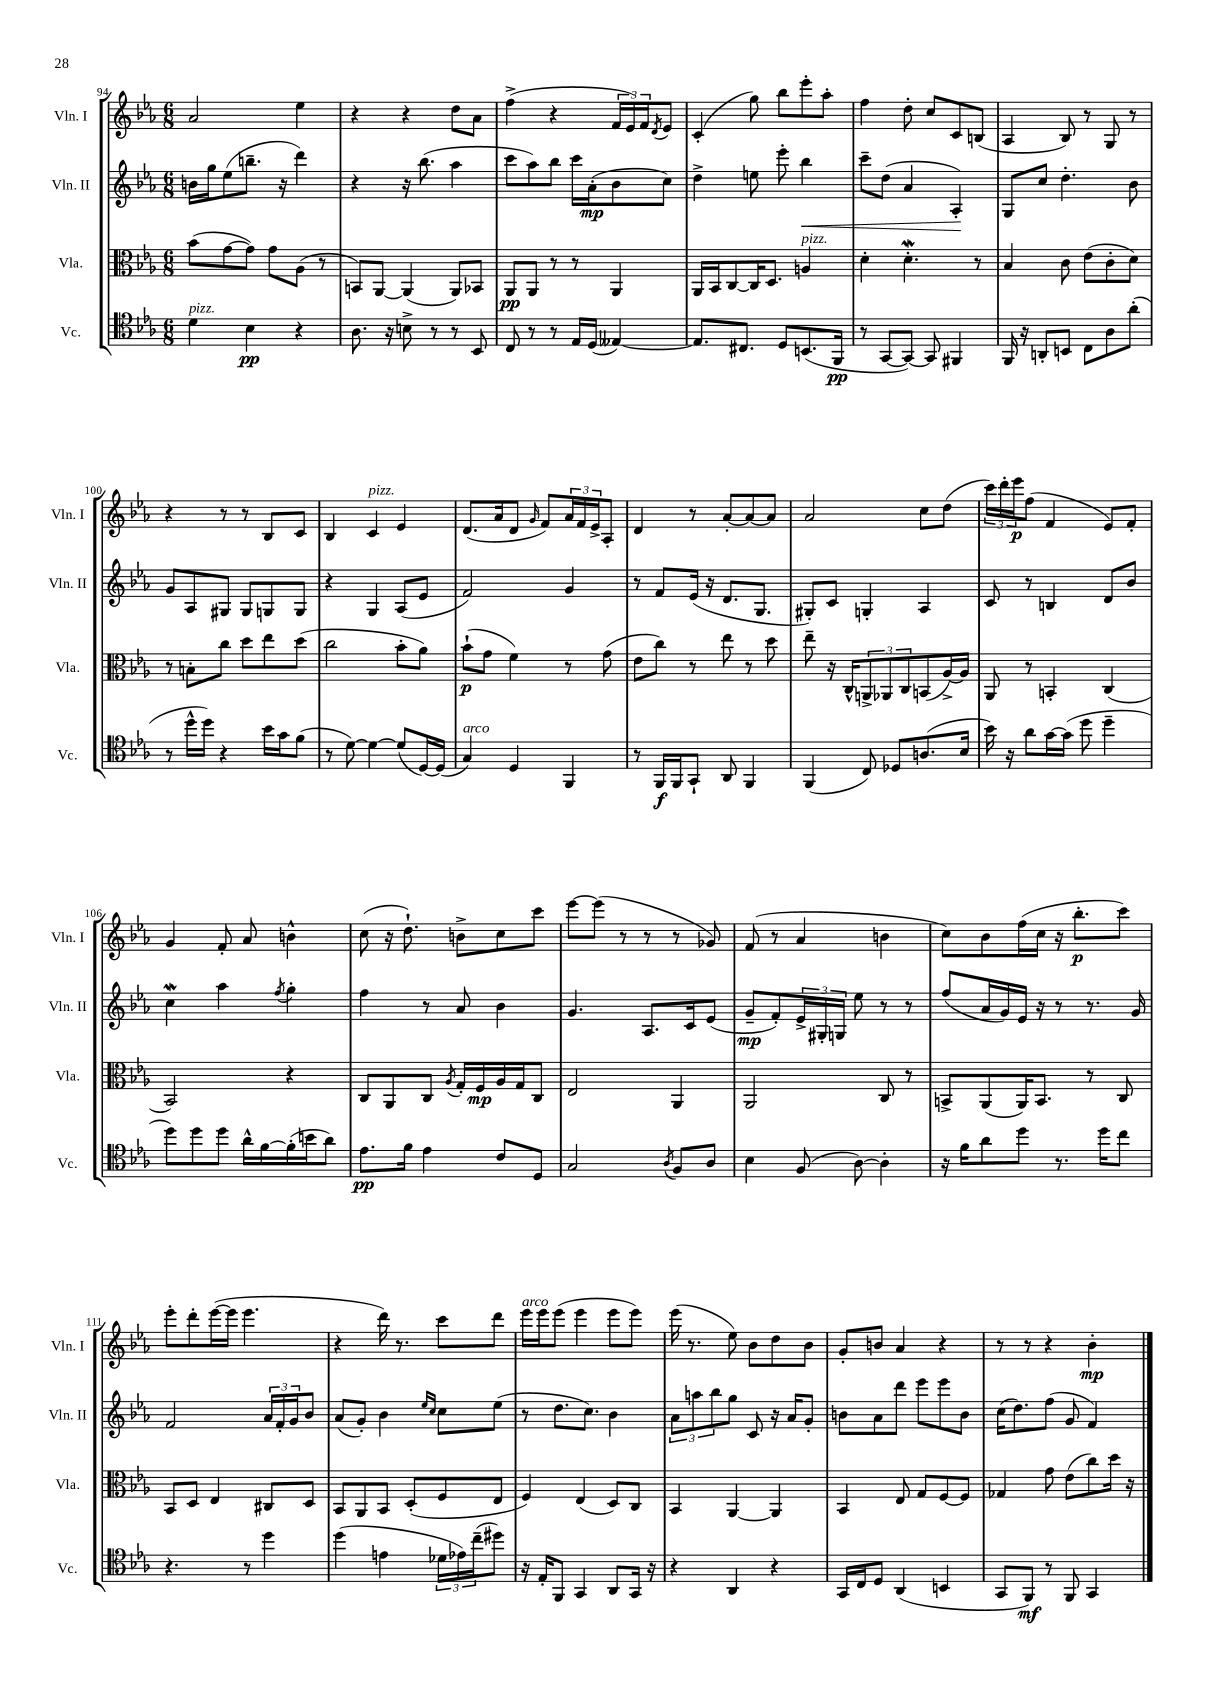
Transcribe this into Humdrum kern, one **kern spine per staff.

**kern	**kern	**kern	**kern
*staff4	*staff3	*staff2	*staff1
*clefC4	*clefC3	*clefG2	*clefG2
*k[b-e-a-]	*k[b-e-a-]	*k[b-e-a-]	*k[b-e-a-]
*M6/8	*M6/8	*M6/8	*M6/8
4d\	(8b-\L	16b\LL	2a-/
.	.	16gg\J	.
.	[8g\	(8ee-\	.
4B-\	8g\]J)	8.bb~\J	.
.	8g\L	.	.
.	.	16r	.
4r	(8A-\J	4ddd\)	4ee-\
.	8r	.	.
=	=	=	=
8.A-\	8BB/L)	4r	4r
.	[8AA-/J	.	.
16r	.	.	.
8B^\	(4AA-/]	16r	4r
.	.	(8.bb-\	.
8r	.	.	.
8r	8AA-/L)	4aa-\	8dd\L
8BB-/	8BB-/J	.	8a-\J
=	=	=	=
8C/	8AA-/L	8ccc\L	(4ff^\
8r	8AA-/J	8aa-\)	.
8r	8r	8bb-\J	4r
16E-/LL	8r	16ccc\LL	.
(16D/JJ	.	(16a-'\J	.
[4E--/)	4AA-/	8b-\	24f/LL
.	.	.	24e-/)
.	.	.	24f/J
.	.	.	8qd/
.	.	8cc\J)	8e-/J
=	=	=	=
8.E--/]L	16AA-/LL	4dd^\	(4c'/
.	16BB-/J	.	.
.	[8C/	.	.
8.C#/J	.	.	.
.	16C/]K	8ee\	8gg\)
.	8.D/J	.	.
8D/L	.	8eee-'\	8bb-\L
(8.BB/	4A/	4bb-\	8eee-'\
.	.	.	8aa-'\J
16FF/Jk	.	.	.
=	=	=	=
8r	4d'\	8ccc~\L	4ff\
[8GG/L	.	(8dd\J	.
8GG/_J)	4.d'\	4a-/	8dd'\
8GG/]	.	.	8cc/L
4FF#/	.	4A-'/)	8c/
.	8r	.	(8B/J
=	=	=	=
16FF/	4B-/	8G/L	4A-/
16r	.	.	.
8AA'/L	.	8cc/J	.
8BB/J	8c\	4.dd'\	8B-/)
8C\L	(8e-\L	.	8r
8A-\	8c'\	.	8G/
(8a-'\J	8d\J)	8b-\	8r
=	=	=	=
8r	8r	8g/L	4r
16dd^^\LL	8B'\L	8A-/	.
16dd\JJ)	.	.	.
4r	8cc\J	8G#/J	8r
.	8dd\L	8G#/L	8r
16b-\LL	8ee-\	8G/	8B-/L
16g\J	.	.	.
(8f\J	(8dd\J	8G/J	8c/J
=	=	=	=
8r	2cc\	4r	4B-/
[8d\)	.	.	.
4d\_	.	4G/	4c/
(8d/]L	8b-'\L	(8A-/L	4e-/
[16D/L)	8a-\J)	8e-/J	.
(16D/]JJ	.	.	.
=	=	=	=
4G/)	(8b-`\L	2f/)	(8.d/L
.	8g\J	.	.
.	.	.	16a-/k
4D/	4f\)	.	8d/J
.	.	.	16qqg/
.	.	.	8f/L)
4FF/	8r	4g/	24a-/L
.	.	.	24f/
.	.	.	24e-^/J
.	(8g\	.	8A-'/J
=	=	=	=
8r	8e-\L	8r	4d/
16FF/LL	8cc\J)	8f/L	.
16FF/J	.	.	.
8GG`/J	8r	(16e-/Jk	8r
.	.	16r	.
8AA-/	8ee-\	8.d/L	[8a-'/L
4FF/	8r	.	8a-/_
.	.	8.G/J	.
.	8dd\	.	8a-/]J
=	=	=	=
(4FF/	8ee-~\	8G#'/L)	2a-/
.	16r	8c/J	.
.	16C^^/LK	.	.
8C/)	12AA^/	4G'/	.
.	12AA-/	.	.
8D-/L	.	.	.
.	12C/	.	.
(8.A/	(8BB/	4A-/	8cc\L
.	[16A-^/L)	.	(8dd\J
16B-/Jk	16A-/]JJ	.	.
=	=	=	=
16b-\)	8AA-/	8c/	24ccc\LL)
.	.	.	24ddd'\
16r	.	.	.
.	.	.	24eee-\J
8a-\L	8r	8r	(8ff\J
[16g\L	4BB'/	4B/	4f/
(16g\]JJ	.	.	.
8dd\	.	.	.
4dd~\	(4C/	8d/L	8e-/L)
.	.	8b-/J	8f'/J
=	=	=	=
8dd\L)	2BB-/)	4cc\	4g/
8dd\	.	.	.
8dd\J	.	4aa-\	8f'/
16a-^^\LL	.	.	8a-/
[16f\	.	.	.
.	.	8qff/	.
(16f'\]	4r	4gg'\	4b^^\
16b\J	.	.	.
8a-\J)	.	.	.
=	=	=	=
8.e-\L	8C/L	4ff\	(8cc\
.	8AA-/	.	16r
16f\Jk	.	.	8.dd`\)
4e-\	8C/J	8r	.
.	8qA-/	.	.
.	16G'/LL	8a-/	8b^\L
.	16F/	.	.
8c/L	16A-/	4b-\	8cc\
.	16G/J	.	.
8D/J	8C/J	.	8ccc\J
=	=	=	=
2G/	2E-/	4.g/	[8eee-\L
.	.	.	(8eee-\]J
.	.	.	8r
.	.	8.A-/L	8r
8qA-/	.	.	.
8F/L	4AA-/	.	8r
.	.	16c/k	.
8A-/J	.	(8e-/J	8g-/)
=	=	=	=
4B-\	2AA-/	8g~/L	(8f/
.	.	8f'/)	8r
(8F/	.	24e-^/L	4a-/
.	.	24G#'/	.
.	.	24G/JJ	.
[8A-\)	.	8ee-\	.
4A-'\]	8C/	8r	4b\
.	8r	8r	.
=	=	=	=
16r	8BB^/L	(8ff/L	8cc\L)
16f\LK	.	.	.
8a-\	(8AA-/	16a-/L	8b-\
.	.	16g/)	.
8dd\J	16AA-/K)	16e-/JJ	(16ff\L
.	8.BB/J	16r	16cc\JJ
8.r	.	8r	16r
.	.	.	8.bb-'\L
.	8r	8.r	.
16dd\LK	.	.	.
8cc\J	8C/	.	8ccc\J)
.	.	16g/	.
=	=	=	=
4.r	8BB-/L	2f/	8eee-'\L
.	8D/J	.	8ddd'\
.	4E-/	.	([16eee-\L
.	.	.	16eee-\]JJ
8r	.	.	4.eee-\
4dd\	8C#/L	24a-/LL	.
.	.	24f'/	.
.	.	24g/J	.
.	8D/J	8b-/J	.
=	=	=	=
(4dd\	8BB-/L	(8a-/L	4r
.	8AA-/	8g'/J)	.
4e\	8BB-/J	4b-\	16ddd\)
.	.	.	8.r
.	(8D'/L	.	.
.	.	16qqee-/LL	.
.	.	16qqcc/JJ	.
24d-\LL	8F/	8cc\L	8ccc\L
24e-\)	.	.	.
(24cc~\J	.	.	.
8dd#\J)	8E-/J	(8ee-\J	8ddd\J
=	=	=	=
16r	4F/)	8r	16eee-\LL
16E-'/LK	.	.	16eee-\J
8FF/J	.	8.dd\L	(8eee-\J
4GG/	(4E-/	.	4eee-\
.	.	8.cc\J)	.
8AA-/L	8D/L)	4b-\	8eee-\L
16GG/Jk	8C/J	.	8eee-\J)
16r	.	.	.
=	=	=	=
4r	4BB-/	12a-\L	(16eee-\
.	.	.	8.r
.	.	12aa\	.
.	.	12bb-\	.
4AA-/	[4AA-/	8gg\J	8ee-\)
.	.	8c/	8b-\L
4r	4AA-/]	16r	8dd\
.	.	16a-/LK	.
.	.	8g'/J	8b-\J
=	=	=	=
16GG/LL	4BB-/	8b\L	8g'/L
16C/J	.	.	.
8D/J	.	8a-\	8b/J
(4AA-/	8E-/	8ddd\J	4a-/
.	8G/L	8eee-\L	.
4BB/	[8F/	8eee-\	4r
.	8F/]J	8b\J	.
=	=	=	=
8GG/L	4G-/	(16cc\LK	8r
.	.	8.dd\)	.
8FF/J)	.	.	8r
8r	8g\	(8ff\J	4r
8FF/	(8e-\L	8g/	.
4GG/	8cc\)	4f/)	4b-'\
.	16dd\Jk	.	.
.	16r	.	.
==	==	==	==
*-	*-	*-	*-
